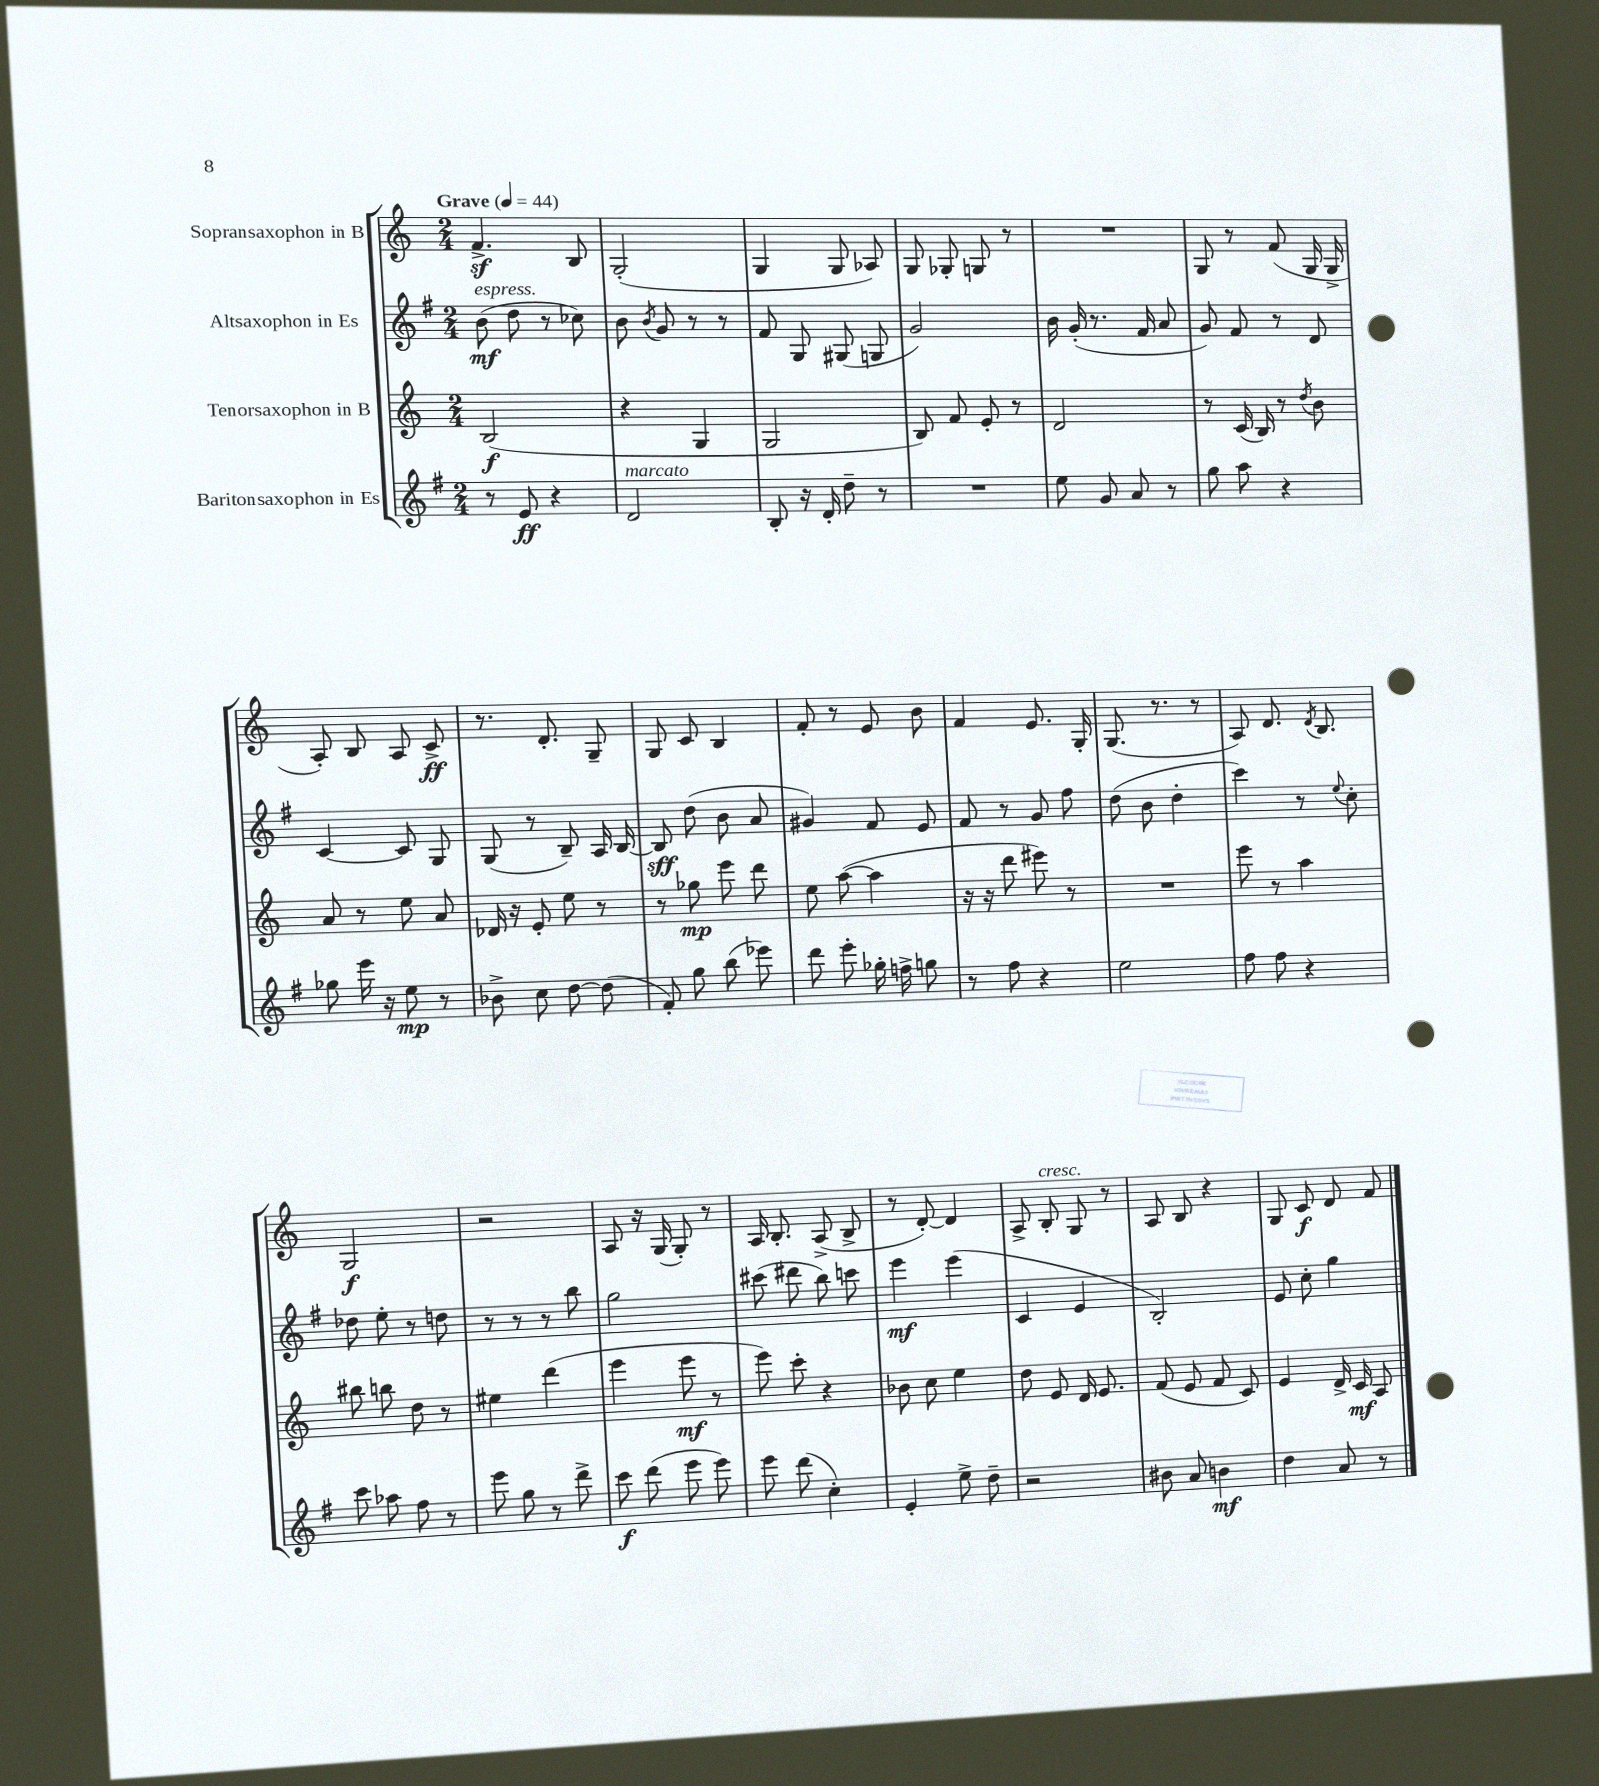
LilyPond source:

<<
\new StaffGroup <<
\new Staff = "s0" \with { instrumentName = "Sopransaxophon in B" } {
    \clef treble \key c \major \numericTimeSignature \time 2/4 \tempo "Grave" 4 = 44
    \autoBeamOff f'4.->\sf b8 |
    g2-.( |
    g4 g8 aes8) |
    g8 ges8-. g8 r8 |
    R2 |
    g8 r8 f'8( g16 g16-> |
    a8-.) b8 a8 c'8->\ff |
    r8. d'8.-. g8-- |
    g8 c'8 b4 |
    f'8-. r8 e'8 b'8 |
    f'4 e'8. g16-. |
    g8.( r8. r8 |
    a8) d'8. \acciaccatura { d'8 } b8. |
    g2\f |
    r2 |
    a8 r16 g16( g8-.) r8 |
    a16 b8.-. a8->( b8-> |
    r8 d'8~-.) d'4 |
    a8-> b8-.^\markup { \italic "cresc." } g8 r8 |
    a8 b8 r4 |
    g8 c'8\f d'8 f'8 \bar "|." |
}
\new Staff = "s1" \with { instrumentName = "Altsaxophon in Es" } {
    \clef treble \key g \major \numericTimeSignature \time 2/4
    \autoBeamOff b'8\mf^\markup { \italic "espress." }( d''8 r8 ces''8) |
    b'8 \acciaccatura { b'8 } g'8 r8 r8 |
    fis'8 g8 gis8( g8 |
    g'2) |
    b'16 g'16-.( r8. fis'16 a'8 |
    g'8) fis'8 r8 d'8 |
    c'4~ c'8 g8 |
    g8( r8 b8--) a16 b16~ |
    b8\sff d''8( b'8 a'8 |
    gis'4) fis'8 e'8 |
    fis'8 r8 g'8 fis''8 |
    d''8( b'8 d''4-. |
    c'''4) r8 \appoggiatura { e''8 } c''8-. |
    des''8 e''8-. r8 d''8 |
    r8 r8 r8 b''8 |
    g''2 |
    cis'''8( dis'''8 b''8) c'''8 |
    e'''4\mf e'''4( |
    c'4 e'4 |
    b2-.) |
    e'8 c''8-. g''4 \bar "|." |
}
\new Staff = "s2" \with { instrumentName = "Tenorsaxophon in B" } {
    \clef treble \key c \major \numericTimeSignature \time 2/4
    \autoBeamOff b2\f( |
    r4 g4 |
    g2 |
    b8) f'8 e'8-. r8 |
    d'2 |
    r8 c'16( b16) r8 \acciaccatura { d''8 } b'8 |
    a'8 r8 e''8 a'8 |
    des'16 r16 e'8-. e''8 r8 |
    r8 ges''8\mp e'''8 d'''8 |
    e''8 a''8~( a''4 |
    r16 r16 d'''8 eis'''8) r8 |
    R2 |
    e'''8 r8 a''4 |
    bis''8 b''8 d''8 r8 |
    eis''4 d'''4( |
    e'''4 e'''8\mf r8 |
    e'''8) c'''8-. r4 |
    bes'8 c''8 e''4 |
    d''8 e'8 d'16 e'8. |
    f'8( e'8 f'8 c'8) |
    e'4 d'16-> c'16\mf a8 \bar "|." |
}
\new Staff = "s3" \with { instrumentName = "Baritonsaxophon in Es" } {
    \clef treble \key g \major \numericTimeSignature \time 2/4
    \autoBeamOff r8 e'8\ff r4 |
    d'2^\markup { \italic "marcato" } |
    b8-. r16 d'16-. d''8-- r8 |
    R2 |
    e''8 g'8 a'8 r8 |
    g''8 a''8 r4 |
    ges''8 e'''16 r16 e''8\mp r8 |
    bes'8-> c''8 d''8~ d''8( |
    fis'8-.) g''8 b''8( ees'''8) |
    d'''8 e'''8-. ges''16-. f''16-> g''8 |
    r8 fis''8 r4 |
    e''2 |
    fis''8 fis''8 r4 |
    c'''8 aes''8 fis''8 r8 |
    e'''8 g''8 r8 d'''8-> |
    c'''8\f d'''8( e'''8 e'''8) |
    e'''8 d'''8( c''4-.) |
    e'4-. e''8-> d''8-- |
    r2 |
    bis'8 a'8 b'4\mf |
    d''4 a'8 r8 \bar "|." |
}
>>
>>
\layout { \context { \Score \remove "Bar_number_engraver" } }
